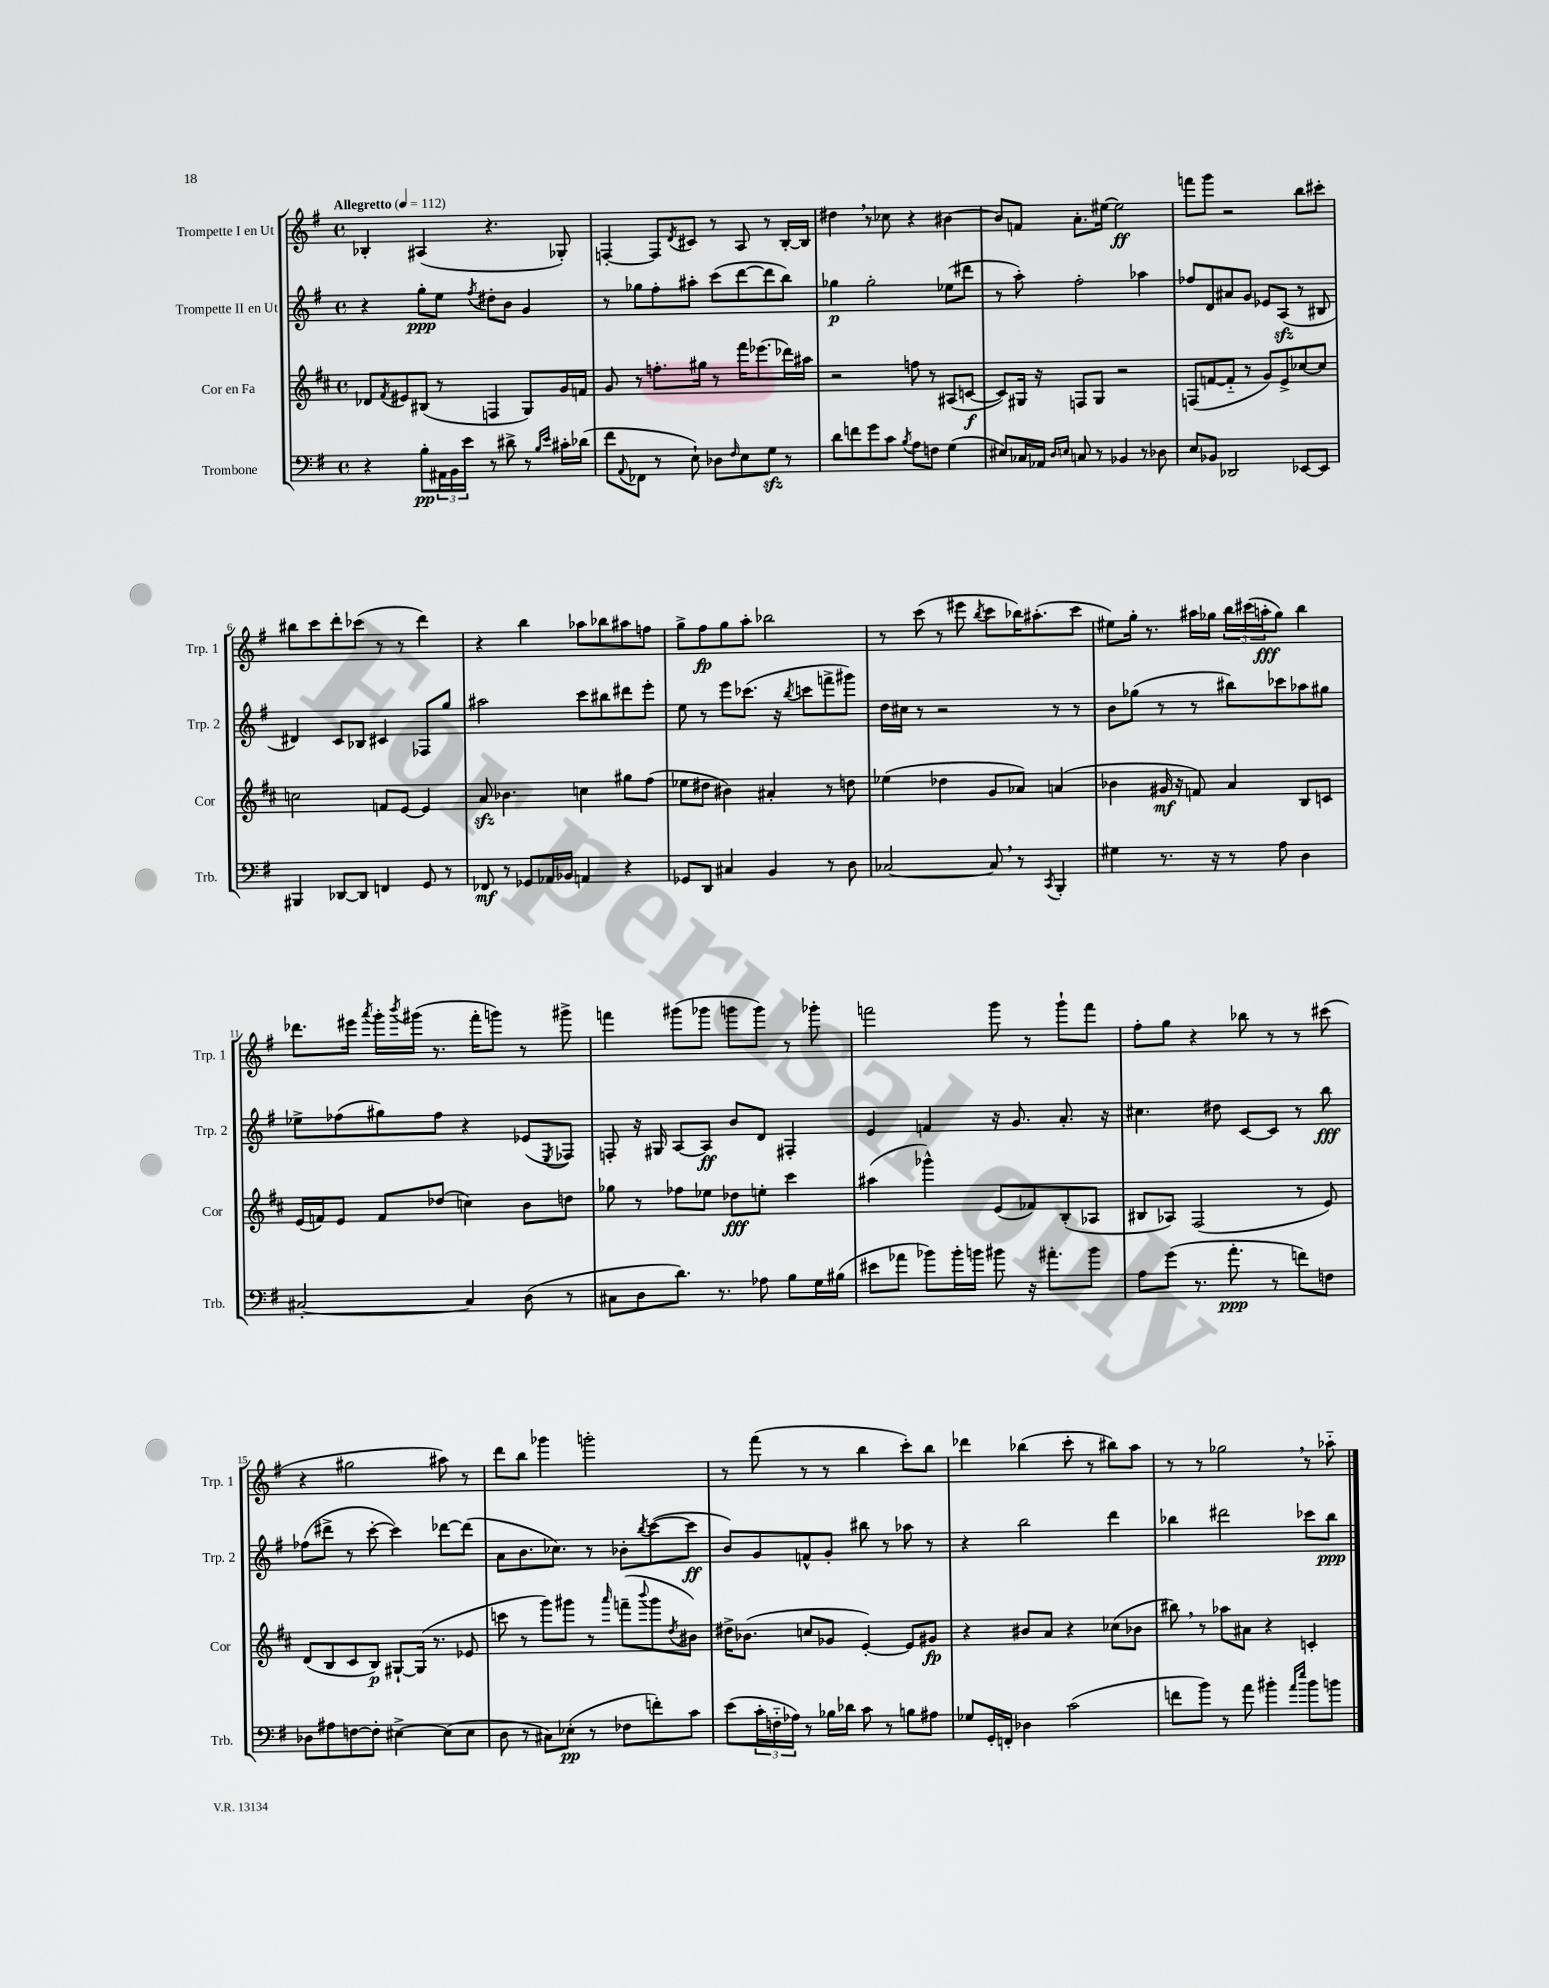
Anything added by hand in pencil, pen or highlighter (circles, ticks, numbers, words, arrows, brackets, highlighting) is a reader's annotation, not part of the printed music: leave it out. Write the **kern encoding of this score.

**kern	**kern	**kern	**kern
*staff4	*staff3	*staff2	*staff1
*clefF4	*clefG2	*clefG2	*clefG2
*k[f#]	*k[f#c#]	*k[f#]	*k[f#]
*M4/4	*M4/4	*M4/4	*M4/4
*met(c)	*met(c)	*met(c)	*met(c)
*MM112	*MM112	*MM112	*MM112
4r	8d-	4r	4B-'
.	8qf#	.	.
.	8e#	.	.
8B'	(8B#	8gg'	(4A#
24AA#	8r	8ee	.
24BB	.	.	.
24e	.	.	.
.	.	8qff#	.
8r	4F	8dd#'	4.r
8d#^	.	8b	.
8r	8G)	4g	.
16qqB	.	.	.
16qqe	.	.	.
16c#'	16g	.	8G-')
(16d-	16f	.	.
=	=	=	=
8f#	8g	8r	[4F'
8qqAA	.	.	.
8FF-	8r	8gg-	.
8r	8.ff'	8ff#'	8F]
.	.	.	8qd
8E`)	.	8aa#'	8c#
.	16gg#	.	.
8D-	8r	(8ccc	8r
16qqF#	.	.	.
8E	16fff#	[8ddd	8A
.	(8.eee-	.	.
8G	.	8ddd]	8r
8r	16ddd-)	8bb)	[16B'
.	16aa#	.	16B]
=	=	=	=
8d	2r	4gg-	4dd#
8f	.	.	.
8g	.	2gg-'	8r
8c	.	.	8cc-
8qB	.	.	.
8A	8ff	.	4r
8F	8r	.	.
(4G	(8A#	(8ee-	[4b#
.	[8c	8ddd#	.
=	=	=	=
8E#)	8c])	8r	8b#]
16C-	16G#	8aa')	8f
16AA-	16r	.	.
16qqD	.	.	.
16qqE	.	.	.
8C	8F	2ff#'	8.a'
8r	8G#	.	.
.	.	.	[16ee#
4BB-	2r	.	2ee#]
8r	.	4aa-	.
8D-	.	.	.
=	=	=	=
8E	(8F	8ff-	8fff
8BB-	[8f	8d	8ggg
2DD-	8f'~]	8a#	2r
.	8r	8g	.
.	8g)	8e-	.
.	8e^	(8A	.
[8EE-	[8cc-	8r	8bb
8EE-]	8cc-]	8B#	8ccc#'
=	=	=	=
4BBB#	2cc	4d#)	8bb#
.	.	.	8ccc
[8DD-	.	8c	8ddd'
8DD-]	.	8B-	(8ccc-
4FF	8f	4c#	8r
.	[8e	.	8r
8GG	4e]	8F-	4ddd)
8r	.	8gg	.
=	=	=	=
8FF-	8a	2aa#	4r
8r	4.b-	.	.
8GG-	.	.	4bb
16AA-	.	.	.
16BB-	.	.	.
4AA	4cc	8ccc	8aa-
.	.	8bb#	8bb-
4r	8gg#	8ddd#	8aa#
.	(8ff#	8eee'	8ff
=	=	=	=
8GG-	8ee-	8ee	8gg^
8DD	8dd#	8r	8ff#
4C#	4b#)	8eee	8gg
.	.	(8.ccc-	8aa'
4BB	4a#'	.	2bb-
.	.	16r	.
.	.	8qbb	.
.	.	8ccc	.
8r	8r	8fff^	.
8D	8dd	8ggg#)	.
=	=	=	=
[2C-	(4ee-	16dd	8r
.	.	16cc#	.
.	.	8r	(8ccc
.	4dd-	2r	8r
.	.	.	8eee#
.	.	.	8qbb
8C-]	8g	.	8ccc
8r	8a-)	.	16bb-)
.	.	.	(8.aa#'
8qCC	.	.	.
4BBB'	(4a	8r	.
.	.	8r	8ccc
=	=	=	=
4G#	4b-	8b	8ee#)
.	.	(8gg-	16gg'
.	.	.	8.r
8.r	16g#	8r	.
.	16r	.	.
.	8f)	8r	16aa#
16r	.	.	16gg-
8r	4a	8bb#)	24bb
.	.	.	(24ccc#
.	.	.	24aa'
8A	.	8ccc-	8gg-)
4D	8B	8aa-	4bb
.	8c	8gg#	.
=	=	=	=
[2C#'	(16e	8ee-^	8.ddd-
.	16f)	.	.
.	8e	(8ff-	.
.	.	.	16eee#
.	.	.	8qaaa
.	8f	8gg#)	16ggg'
.	.	.	8qbbb
.	.	.	(16ggg#
.	(8dd-	8ff-	8.r
4C#]	4cc)	4r	.
.	.	.	16fff#'
.	.	.	8ggg)
(8D	8b	(8e-	8r
.	.	8qE	.
8r	8dd	8F-)	8ggg#^
=	=	=	=
8C#	8gg-	8F'	4fff
8D	8r	16r	.
.	.	16G#	.
8.d)	8ff-	[8A	(8ggg#
.	8ee-	8A]	8ggg-
8.r	.	.	.
.	8dd-	8b	8ggg
8A-	8ee'	8d	8ggg)
8B	4ccc#	4F#'	8r
16G	.	.	8ggg-'
(16B#	.	.	.
=	=	=	=
8e#	(4aa#	4e	2fff
8a-	.	.	.
8b-)	4ggg-^^)	4f	.
16b-'	.	.	.
16b	.	.	.
8b#	(8e	16r	8ggg
.	.	8.g	.
16r	8f-)	.	8r
8.a#'	.	.	.
.	(8B'	8.a'	8ggg`
8b#	8A-	.	8fff
.	.	16r	.
=	=	=	=
8A	8B#	4.cc#	8ff#'
(8g	8A-)	.	8gg
8.r	(2F#	.	4r
.	.	8dd#	.
8.a'	.	.	.
.	.	[8c	8bb-
8r	.	8c]	8r
8f)	8r	8r	8r
8F	8e)	8bb	(8ccc#
=	=	=	=
8D-	(8d	(8ff-	4r
8A#	8B	8ddd#^	.
[8F	8c#	8r	2gg#
8F']	8B)	[8ccc'	.
[4E#^	[8G#`	4ccc])	.
.	(16G#]	.	.
.	8.r	.	.
(8E#]	.	[8ddd-	8aa#)
8E#	8e-	(8ddd-]	8r
=	=	=	=
8D	8ccc	8a	8ddd
8r	8r	8.b	8bb
8C#)	8ggg)	.	4ggg-
.	.	8.cc-)	.
(8E-'	8ggg#	.	.
8r	8r	8r	2ggg'
.	16qqaaa	.	.
8F-	(8fff~	8b-'	.
.	8qqbbb	8qbb	.
8f')	8ggg#	([8ccc	.
.	8qdd	.	.
8c	8b#)	8ccc]	.
=	=	=	=
(8e	16dd#^	8b)	8r
.	(8.b-	.	.
24c'	.	8g	(8fff#
24F'~	.	.	.
24A-)	.	.	.
8r	8cc	8f^^	8r
16B-	8g-	8g'	8r
16d-	.	.	.
8c	[4e')	8bb#	4bb
8r	.	8r	.
8B	8e]	8aa-	8ccc')
8A#	8g#	8r	8bb
=	=	=	=
8G-	4r	4r	4ddd-
16GG'	.	.	.
16FF'	.	.	.
4D-	8b#	2bb	(4bb-
.	8a	.	.
(2c	4r	.	8ccc'
.	.	.	8r
.	(8cc-	4ddd	8bb#)
.	8b-	.	8aa
=	=	=	=
8f	8bb#)	4bb-	8r
8b)	8r	.	8r
8r	8aa-	2ddd#	2gg-
8a	8a#	.	.
4b#'	4r	.	.
16qqa	.	.	.
16qqee	.	.	.
8b#	4c'	8ccc-	8r
8b	.	8bb-	8aa-'~
==	==	==	==
*-	*-	*-	*-
